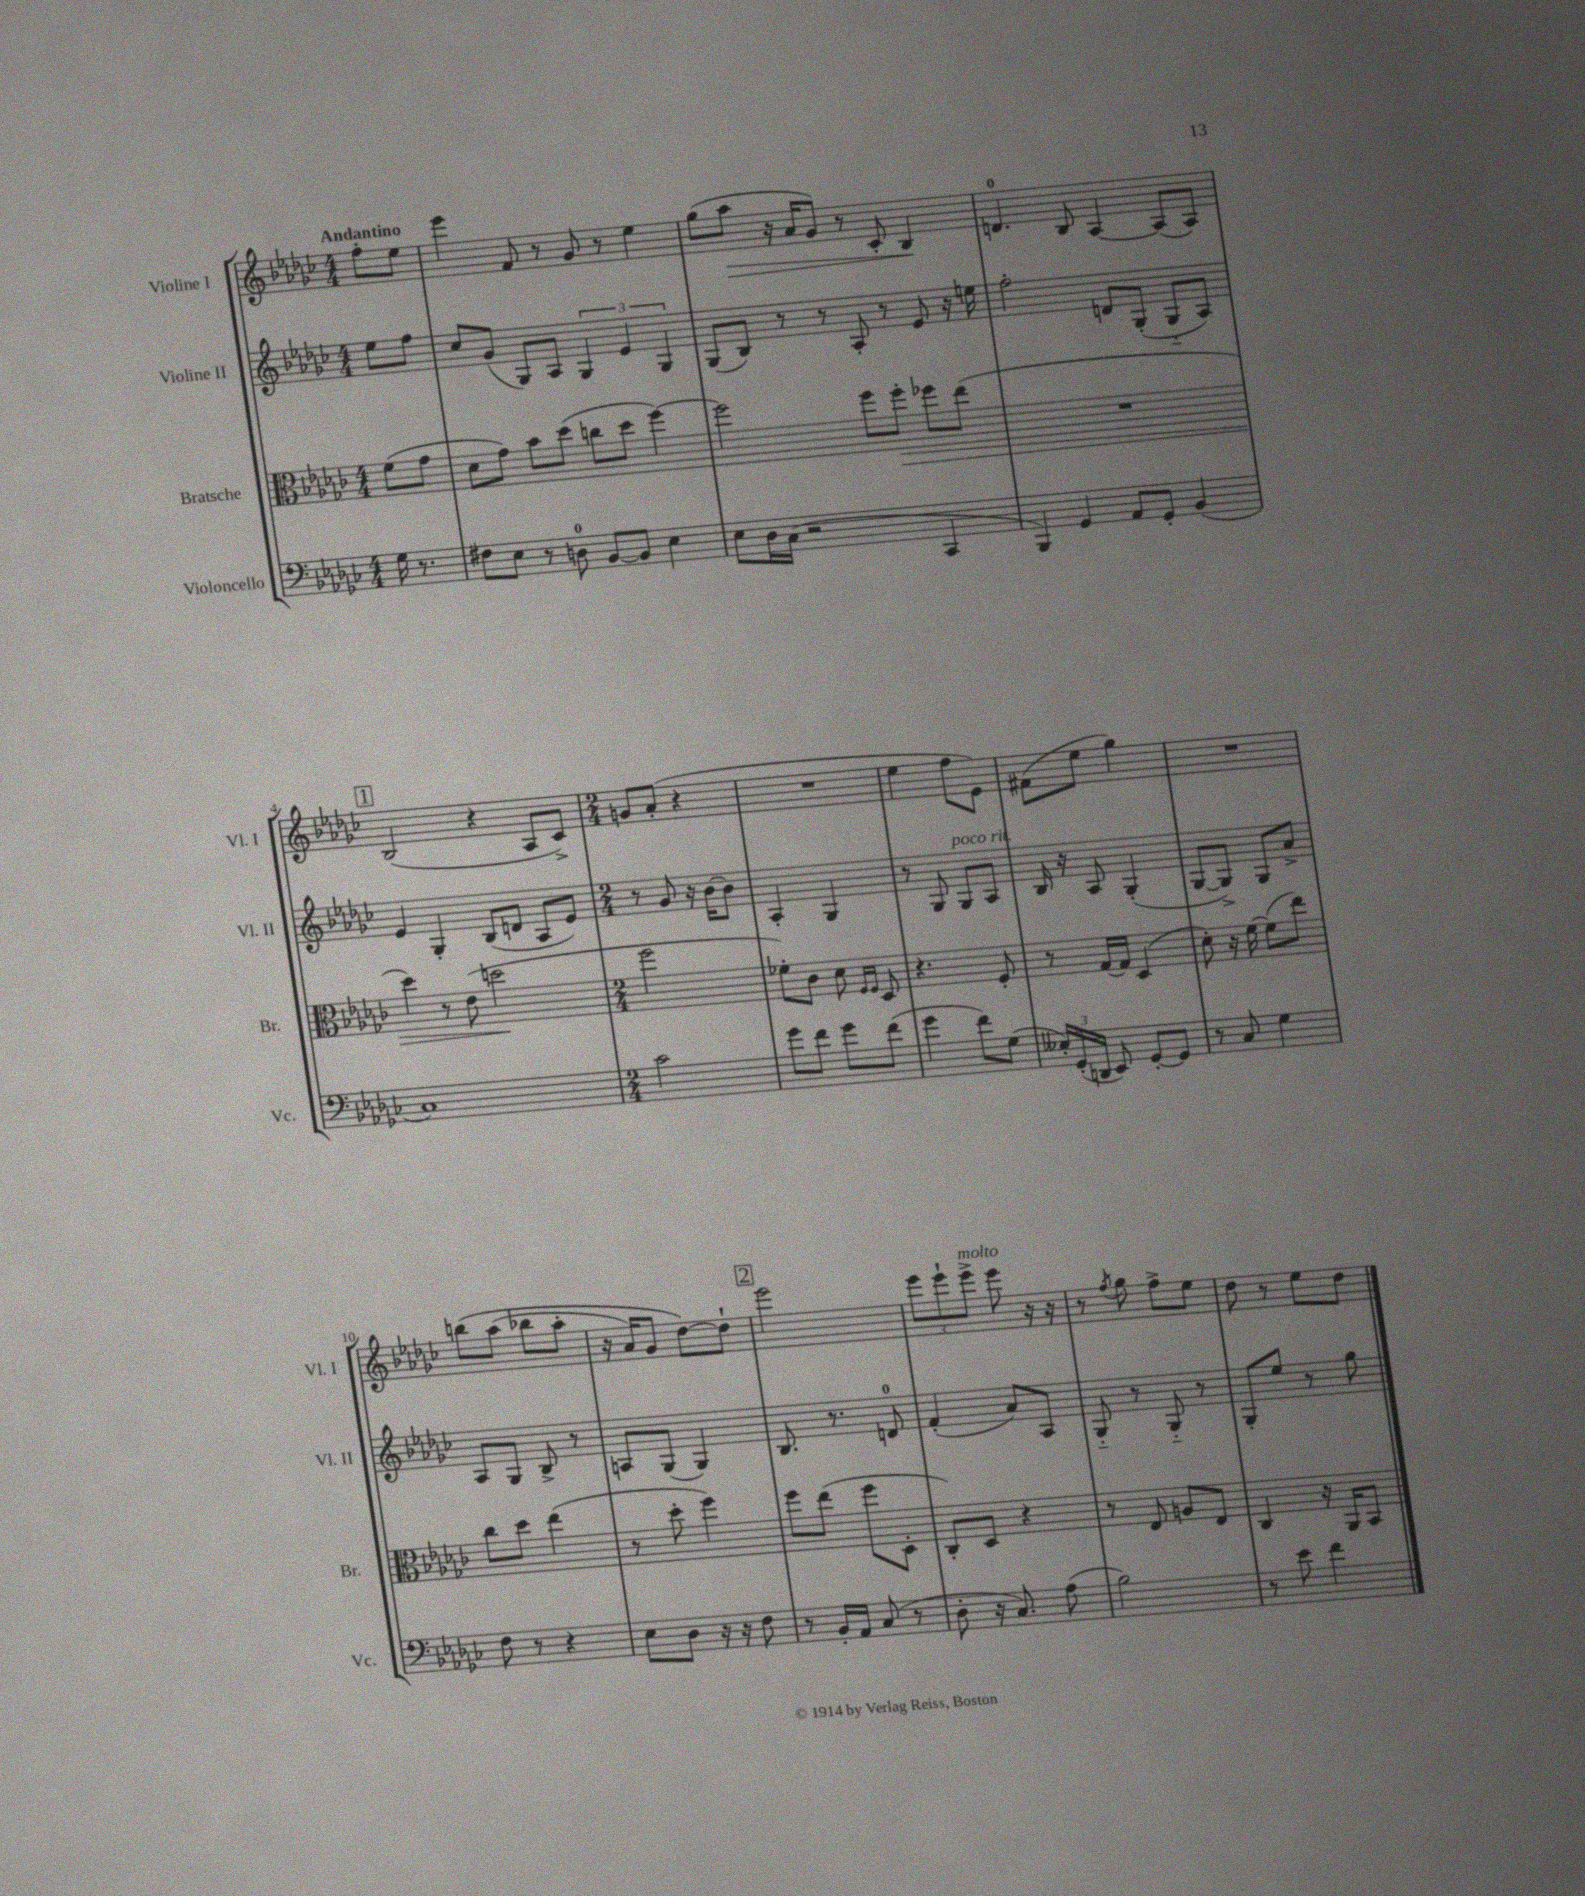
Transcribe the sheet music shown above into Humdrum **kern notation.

**kern	**kern	**kern	**kern
*staff4	*staff3	*staff2	*staff1
*clefF4	*clefC3	*clefG2	*clefG2
*k[b-e-a-d-g-c-]	*k[b-e-a-d-g-c-]	*k[b-e-a-d-g-c-]	*k[b-e-a-d-g-c-]
*M4/4	*M4/4	*M4/4	*M4/4
16G-\	(8f\L	8ee-\L	8ff'\L
8.r	.	.	.
.	8g-\J	8ff\J	8ee-\J
=	=	=	=
8F#\L	8d-\L	8cc-/L	4eee-\
8E-\J	8g-\J)	(8g-/J	.
8r	8b-\L	8G-/L)	8f/
8D\	(8dd-\J	8A-/J	8r
[8BB-/L	8cc\L	6G-/	8g-/
8BB-/]J	8dd-\J	.	8r
.	.	6e-/	.
4E-\	[4ff\)	.	4ee-\
.	.	6G-/	.
=	=	=	=
8E-\L	2ff\]	(8G-/L	(8gg-\L
16D-\L	.	8B-/J)	8aa-\J
(16C-\JJ	.	.	.
2r	.	8r	16r
.	.	.	16a-/LK
.	.	8r	8g-/J)
.	8ff\L	8A-'/	8r
.	8ff'\J	8r	8c-'/
4CC-/	8ff-\L	8e-/	4B-/
.	(8ee-\J	16r	.
.	.	16ee\	.
=	=	=	=
4BBB-/)	1r	2ff'\	4.d/
4GG-/	.	.	.
.	.	.	8B-/
8AA-/L	.	8d/L	[4A-/
8GG-'/J	.	(8G-'/J	.
(4BB-/	.	8G-'~/L	(8A-/]L
.	.	8A-/J)	8A-/J)
=	=	=	=
1C-)	4dd-\)	4e-/	(2B-/
.	8r	4G-'/	.
.	(8e-\	.	.
.	2dd\	(8B-/L	4r
.	.	8d/J	.
.	.	8A-/L	8A-/L
.	.	8e-/J)	8c-^/J)
=	=	=	=
*M2/4	*M2/4	*M2/4	*M2/4
2c-\	2ff\	8r	8g/L
.	.	8g-/	(8a-'/J
.	.	16r	4r
.	.	[16b-\LK	.
.	.	8b-\]J	.
=	=	=	=
8g-\L	8f-'\L)	4A-'/	2r
8f\J	8c-\J	.	.
8g-\L	8d-\	4G-/	.
.	16qqF/LL	.	.
.	16qqF/JJ	.	.
(8f\J	8D-/	.	.
=	=	=	=
4g-\	4.r	8r	4ee-\
.	.	8G-/	.
8f\L)	.	8G-/L	8ff\L
(8G-\J	8F'/	8A-/J	8e-\J)
=	=	=	=
24E--'/LL)	8r	16B-/	(8f#\L
(24GG-'/	.	.	.
.	.	16r	.
24DD/JJ	.	.	.
8EE-/)	[16G-/LL	8A-/	8ee-\J
.	16G-/]JJ	.	.
[8GG-'/L	(4D-/	(4G-'/	4gg-\)
8GG-/]J	.	.	.
=	=	=	=
8r	8d-'\)	[8G-/L	2r
8C-/	16r	8G-^/]J)	.
.	[16f\	.	.
4G-\	(8f\]L	8G-/L	.
.	8ee-\J)	8a-^/J	.
=	=	=	=
8F\	8cc-\L	8A-/L	&(8bb\L
8r	8dd-\J	8G-/J	(8aa-\J
4r	(4ee-\	8B-^/	8bb-\L
.	.	8r	8aa-'\J
=	=	=	=
8E-\L	8r	8A/L	16r
.	.	.	16a-/LK)
8D-\J	8dd-'\	(8G-/J	8g-/J
16r	4ff\)	4G-/)	[8dd-\L&)
16r	.	.	.
8F\	.	.	8dd-`\]J
=	=	=	=
8r	8ff\L	8.B-/	2eee-\
16BB-'/LL	(8ee-\J	.	.
16AA-/JJ	.	8.r	.
(8C-/	8ff\L	.	.
8r	8D-'\J	8d/	.
=	=	=	=
8D-'\	8C-'/L)	(4f'/	12eee-\L
.	.	.	12eee-`\
16r	8D-/J	.	.
.	.	.	12eee-^\J
8.C-/)	.	.	.
.	4r	8a-/L)	8eee-\
(8A-\	.	8A-/J	16r
.	.	.	16r
=	=	=	=
2B-\)	8r	8G-'~/	8r
.	.	.	8qff/
.	8E-/	8r	8gg-\
.	8A/L	8G-'~/	8ff^\L
.	8E-/J	8r	8ee-\J
=	=	=	=
8r	4C-/	8G-'/L	8dd-\
8e-\	.	8ee-/J	8r
4f\	16r	8r	8ee-\L
.	16AA-/LK	.	.
.	8BB-/J	8gg-\	8dd-\J
==	==	==	==
*-	*-	*-	*-
